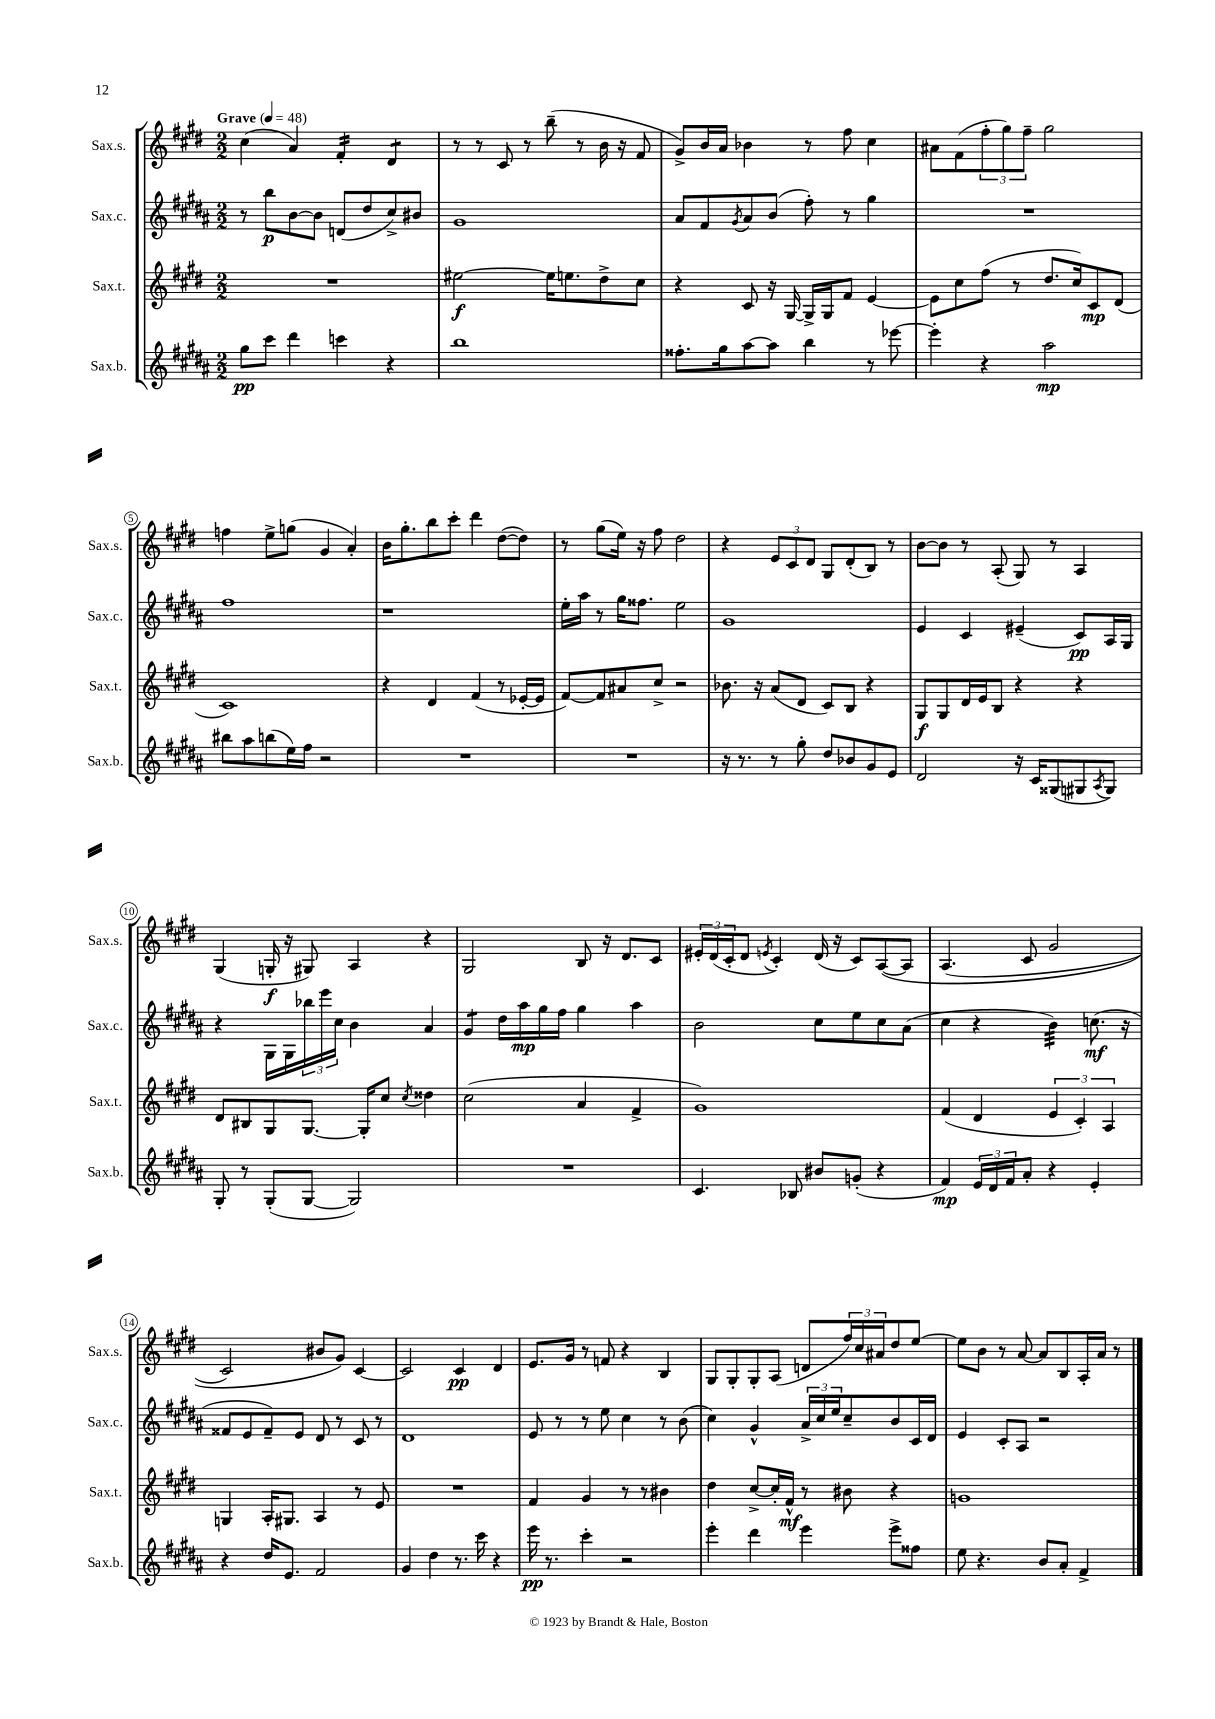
<<
\new StaffGroup <<
\new Staff = "s0" \with { instrumentName = "Sax.s." shortInstrumentName = "Sax.s." } {
    \clef treble \key e \major \numericTimeSignature \time 2/2 \tempo "Grave" 4 = 48
    cis''4( a'4) fis'4:16-. dis'4:8 |
    r8 r8 cis'8 r8 b''8--( r8 b'16 r16 fis'8 |
    gis'8->) b'16 a'16 bes'4 r8 fis''8 cis''4 |
    ais'8 fis'8( \tuplet 3/2 { fis''8-. gis''8) fis''8-- } gis''2 |
    f''4 e''8-> g''8( gis'4 a'4-.) |
    b'16 gis''8.-. b''8 cis'''8-. dis'''4 dis''8~( dis''8) |
    r8 gis''8( e''16) r16 fis''8 dis''2 |
    r4 \tuplet 3/2 { e'8 cis'8 dis'8 } gis8 dis'8-.( b8) r8 |
    b'8~ b'8 r8 a8-.( gis8) r8 a4 |
    gis4( g16-.\f r16 gis8) a4 r4 |
    gis2 b8 r16 dis'8. cis'8 |
    \tuplet 3/2 { eis'16-. dis'16( cis'16-. } dis'8 \acciaccatura { e'8 } cis'4-.) dis'16( r16 cis'8) a8~\( a8 |
    a4.( cis'8 gis'2 |
    cis'2) bis'8 gis'8\) cis'4~ |
    cis'2 cis'4\pp dis'4 |
    e'8. gis'16 r8 f'8 r4 b4 |
    gis8 gis8-. gis8-. a8( d'8 \tuplet 3/2 { fis''16) cis''16 ais'16 } dis''8 e''8~ |
    e''8 b'8 r8 a'8~ a'8 b8 a16-. a'16 r8 \bar "|." |
}
\new Staff = "s1" \with { instrumentName = "Sax.c." shortInstrumentName = "Sax.c." } {
    \clef treble \key b \major \numericTimeSignature \time 2/2
    r8 b''8\p b'8~ b'8 d'8( dis''8 cis''8->) bis'8 |
    gis'1 |
    ais'8 fis'8 \acciaccatura { gis'8 } ais'8 b'8( fis''8-.) r8 gis''4 |
    R1 |
    fis''1 |
    r1 |
    e''16-. ais''16 r8 gis''16 fisis''8. e''2 |
    gis'1 |
    e'4 cis'4 eis'4--( cis'8\pp) ais16 gis16 |
    r4 gis16 gis16 \tuplet 3/2 { bes''16 e'''16 cis''16 } b'4 ais'4 |
    gis'4:8 dis''16 ais''16\mp gis''16 fis''16 gis''4 ais''4 |
    b'2 cis''8 e''8 cis''8 ais'8( |
    cis''4 r4 b'4:32) c''8.\mf( r16 |
    fisis'8 e'8 fisis'8--) e'8 dis'8 r8 cis'8 r8 |
    dis'1 |
    e'8 r8 r8 e''8 cis''4 r8 b'8( |
    cis''4) gis'4-^ \tuplet 3/2 { ais'16-> cis''16 e''16 } cis''8-- b'8 cis'16 dis'16 |
    e'4 cis'8-. ais8 r2 \bar "|." |
}
\new Staff = "s2" \with { instrumentName = "Sax.t." shortInstrumentName = "Sax.t." } {
    \clef treble \key e \major \numericTimeSignature \time 2/2
    R1 |
    eis''2~\f eis''16 e''8. dis''8-> cis''8 |
    r4 cis'8 r16 gis16~ gis16-> gis16 fis'8 e'4~ |
    e'8 cis''8 fis''8( r8 dis''8. cis''16) cis'8\mp dis'8( |
    cis'1) |
    r4 dis'4 fis'4( r8 ees'16~-. ees'16 |
    fis'8~) fis'8 ais'8 cis''8-> r2 |
    bes'8. r16 a'8( dis'8 cis'8) b8 r4 |
    gis8\f gis8 dis'16 e'16 b8 r4 r4 |
    dis'8 bis8 gis8 gis8.~ gis16-. cis''8 \acciaccatura { cis''8 } disis''4 |
    cis''2( a'4 fis'4-> |
    gis'1) |
    fis'4( dis'4 \tuplet 3/2 { e'4 cis'4-.) a4 } |
    g4 a16-. gis8. a4 r8 e'8 |
    R1 |
    fis'4 gis'4 r8 r8 bis'4 |
    dis''4 cis''8~-> cis''16-. fis'16-^\mf r8 bis'8 r4 |
    g'1 \bar "|." |
}
\new Staff = "s3" \with { instrumentName = "Sax.b." shortInstrumentName = "Sax.b." } {
    \clef treble \key b \major \numericTimeSignature \time 2/2
    gis''8\pp cis'''8 dis'''4 c'''4 r4 |
    b''1 |
    fisis''8.-. gis''16 ais''8~ ais''8 b''4 r8 ees'''8~ |
    ees'''4-. r4 ais''2\mp |
    bis''8 ais''8 b''8( e''16) fis''16 r2 |
    R1 |
    R1 |
    r16 r8. r8 gis''8-. dis''8 bes'8 gis'8 e'8 |
    dis'2 r16 cis'16 gisis8( gis8 \acciaccatura { ais8 } gis8) |
    gis8-. r8 gis8-.( gis8~ gis2) |
    R1 |
    cis'4. bes8 bis'8 g'8-.( r4 |
    fis'4\mp) \tuplet 3/2 { e'16 dis'16 fis'16 } ais'8-. r4 e'4-. |
    r4 dis''16 e'8. fis'2 |
    gis'4 dis''4 r8. cis'''16 r4 |
    e'''16\pp r8. cis'''4-. r2 |
    e'''4-. dis'''4 e'''4 e'''8-> fisis''8 |
    e''8 r4. b'8 ais'8-. fis'4-> \bar "|." |
}
>>
>>
\layout { \context { \Score \override BarNumber.stencil = #(make-stencil-circler 0.1 0.3 ly:text-interface::print) } }
